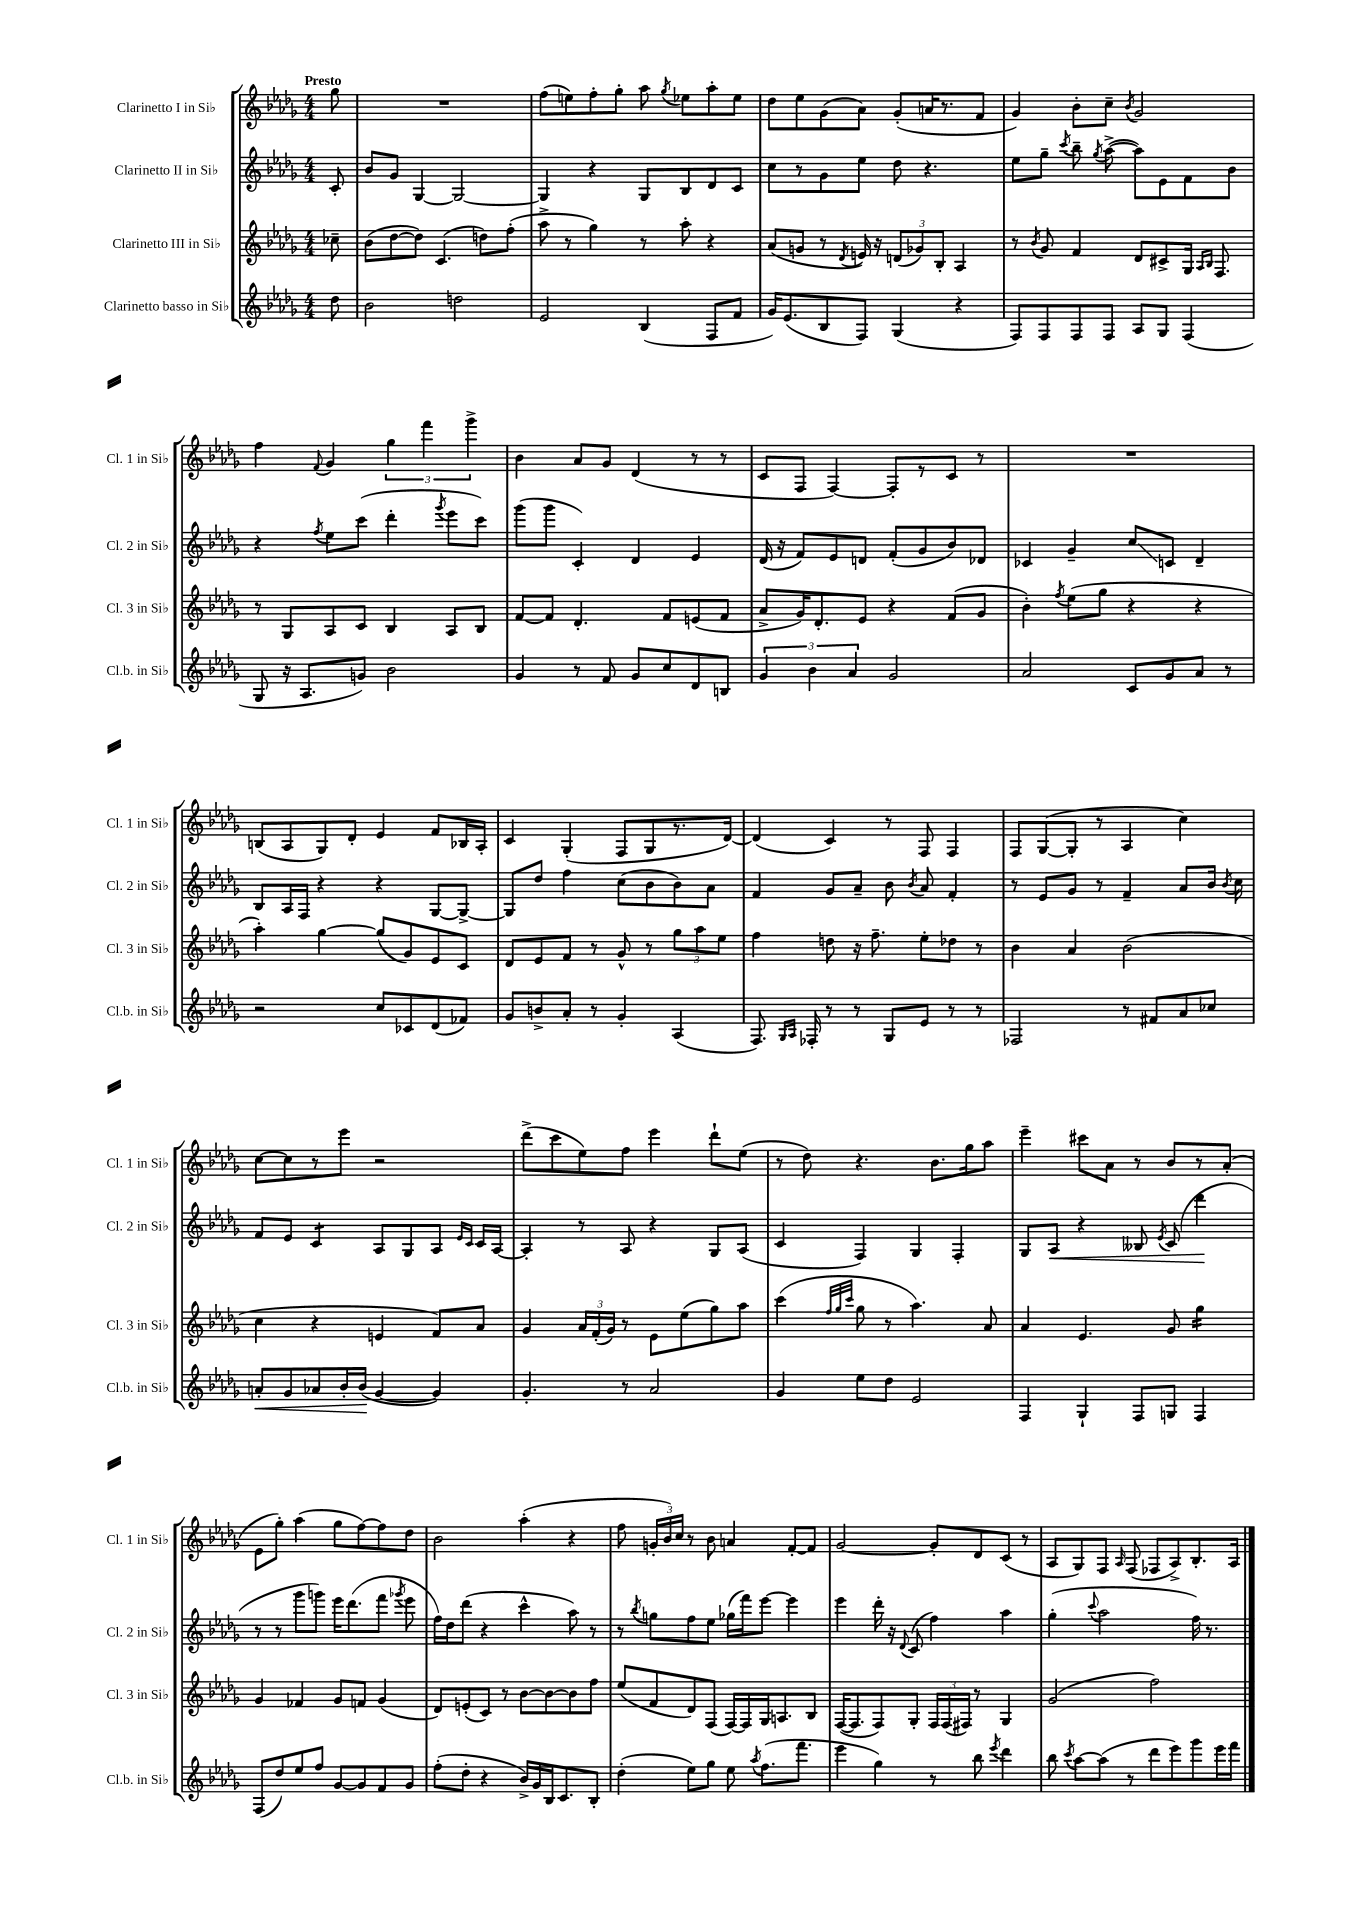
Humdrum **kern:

**kern	**kern	**kern	**kern
*staff4	*staff3	*staff2	*staff1
*clefG2	*clefG2	*clefG2	*clefG2
*k[b-e-a-d-g-]	*k[b-e-a-d-g-]	*k[b-e-a-d-g-]	*k[b-e-a-d-g-]
*M4/4	*M4/4	*M4/4	*M4/4
8dd-	8cc-~	8c'	8gg-
=	=	=	=
2b-	(8b-	8b-	1r
.	[8dd-	8g-	.
.	8dd-])	[4G-	.
.	(4.c	.	.
2dd	.	2G-_	.
.	8dd)	.	.
.	(8ff'	.	.
=	=	=	=
2e-	8aa-^	4G-]	(8ff
.	8r	.	8ee)
.	4gg-)	4r	8ff'
.	.	.	8gg-'
(4B-	8r	8G-	8aa-
.	.	.	8qgg-
.	8aa-'	8B-	8ee-
8F	4r	8d-	8aa-'
8f	.	8c	8ee-
=	=	=	=
16g-)	(8a-	8cc	8dd-
(8.e-	.	.	.
.	8g	8r	8ee-
8B-	8r	8g-	(8g-
.	8qd-	.	.
8F)	16e)	8ee-	8a-)
.	16r	.	.
(4G-	(12d	8dd-	(8g-'
.	12g-)	.	.
.	.	4.r	16a
.	12B-'	.	.
.	.	.	8.r
4r	4A-	.	.
.	.	.	8f
=	=	=	=
8F)	8r	8ee-	4g-)
.	8qb-	.	.
8F	8g-	8gg-~	.
.	.	8qccc	.
8F	4f	8bb-~	8b-'
.	.	8qgg-	.
8F	.	([8aa-^	8cc~
.	.	.	8qb-
8A-	8d-	8aa-])	2g-
8G-	8c#^	8e-	.
(4F	16G-	8f	.
.	16qqA-	.	.
.	16qqB-	.	.
.	8.F	.	.
.	.	8b-	.
=	=	=	=
8G-	8r	4r	4ff
16r	8G-	.	.
8.A-	.	.	.
.	.	8qff	8qqf
.	8A-	8ee-	4g-
8g)	8c	(8ccc	.
2b-	4B-	4ddd-'	6gg-
.	.	.	6fff
.	.	8qggg-	.
.	8A-	8eee-	.
.	.	.	6ggg-^
.	8B-	8ccc)	.
=	=	=	=
4g-	[8f	(8ggg-	4b-
.	8f]	8ggg-	.
8r	4.d-'	4c')	8a-
8f	.	.	8g-
8g-	.	4d-	(4d-
8cc	8f	.	.
8d-	(8e	4e-	8r
8B	8f	.	8r
=	=	=	=
6g-	8a-^	(16d-	8c
.	.	16r	.
.	16g-)	8f)	8F
6b-	.	.	.
.	8.d-'	.	.
.	.	8e-	[4F)
6a-	.	.	.
.	8e-	8d	.
2g-	4r	(8f'	8F']
.	.	8g-	8r
.	(8f	8b-)	8c
.	8g-	8d-	8r
=	=	=	=
2a-	4b-')	4c-	1r
.	8qff	.	.
.	(8ee-	4g-~	.
.	8gg-	.	.
8c	4r	8cc	.
8g-	.	8c	.
8a-	4r	4d-~	.
8r	.	.	.
=	=	=	=
2r	4aa-')	8B-	(8B
.	.	16A-	8A-
.	.	16F	.
.	[4gg-	4r	8G-)
.	.	.	8d-'
8cc	(8gg-]	4r	4e-
8c-	8g-)	.	.
(8d-	8e-	[8G-	8f
8f-)	8c	8G-^_	16B-
.	.	.	16A-'
=	=	=	=
8g-	8d-	8G-]	4c
8b^	8e-	8dd-	.
8a-'	8f	4ff	(4G-'
8r	8r	.	.
4g-'	8g-^^	(8cc	8F
.	8r	8b-	8G-
(4A-	12gg-	8b-)	8.r
.	12aa-	.	.
.	.	8a-	.
.	12ee-	.	.
.	.	.	[16d-)
=	=	=	=
8.F)	4ff	4f	(4d-]
16qqG-	.	.	.
16qqA-	.	.	.
16F-'	.	.	.
8r	8dd	8g-	4c)
8r	16r	8a-~	.
.	8.ff~	.	.
8G-	.	8b-	8r
.	.	8qb-	.
8e-	8ee-'	8a-	8F
8r	8dd-	4f'	4F
8r	8r	.	.
=	=	=	=
2F-	4b-	8r	8F
.	.	8e-	([8G-
.	4a-	8g-	8G-']
.	.	8r	8r
8r	(2b-	4f~	4A-
8f#	.	.	.
8a-	.	8a-	4cc)
8cc-	.	16b-	.
.	.	8qb-	.
.	.	16cc	.
=	=	=	=
8a'	4cc	8f	[8cc
8g-	.	8e-	8cc]
8a-	4r	4c	8r
16b-'	.	.	8eee-
(16b-	.	.	.
[4g-	4e	8A-	2r
.	.	8G-	.
4g-])	8f)	8A-	.
.	.	16qqe-	.
.	.	16qqc	.
.	8a-	16c	.
.	.	[16A-	.
=	=	=	=
4.g-'	4g-	4A-']	(8ddd-^
.	.	.	8ccc
.	24a-	8r	8ee-)
.	(24f'	.	.
.	24g-)	.	.
8r	8r	8A-	8ff
2a-	8e-	4r	4eee-
.	(8ee-	.	.
.	8gg-)	8G-	8ddd-`
.	8aa-	(8A-	(8ee-
=	=	=	=
4g-	(4ccc	4c	8r
.	.	.	8dd-)
.	32qqff	.	.
.	32qqgg-	.	.
.	32qqccc	.	.
8ee-	8gg-	4F)	4.r
8dd-	8r	.	.
2e-	4.aa-)	4G-	.
.	.	.	8.b-
.	.	4F'	.
.	.	.	16gg-
.	8a-	.	8aa-
=	=	=	=
4F	4a-	8G-	4eee-~
.	.	8A-	.
4G-`	4.e-	4r	8ccc#
.	.	.	8a-
8F	.	8B--	8r
.	.	8qe-	.
8G	8g-	(8c	8b-
4F	4gg-	4ddd-	8r
.	.	.	(8a-'
=	=	=	=
(8F	4g-	8r	8e-
8dd-)	.	8r	8gg-')
8ee-	4f-	8ggg-	(4aa-
8ff	.	8ggg)	.
[8g-	8g-	16eee-	8gg-
.	.	(8.ddd-	.
8g-]	8f	.	[8ff)
8f	(4g-	8fff	8ff]
.	.	8qggg-	.
8g-	.	8eee-	8dd-
=	=	=	=
(8ff'	8d-)	16ff)	2b-
.	.	16dd-	.
8dd-'	(8e'	(8ddd-	.
4r	8c)	4r	.
.	8r	.	.
16b-^)	[8b-	4ccc^^	(4aa-'
16g-	.	.	.
16B-	8b-_	.	.
8.c	.	.	.
.	8b-]	8aa-)	4r
8B-'	8ff	8r	.
=	=	=	=
(4dd-'	(8ee-	8r	8ff
.	.	8qbb-	.
.	8f	8gg	24g'
.	.	.	24b-)
.	.	.	24cc
8ee-)	8d-)	8ff	8r
8gg-	(8F	8ee-	8b-
8ee-	[16F)	(16gg-	4a
.	16F]	16fff)	.
8qaa-	.	.	.
(8.ff	16G-	[8eee-	.
.	8.A	.	.
.	.	4eee-]	[8f'
8.fff	.	.	.
.	8B-	.	8f]
=	=	=	=
4eee-	([16F	4eee-	[2g-
.	8.F]	.	.
4gg-)	8F)	16ddd-'	.
.	.	16r	.
.	.	8qqd-	.
.	8G-'	(8c	.
8r	24F	4ff)	8g-']
.	(24F	.	.
.	24F#)	.	.
8bb-	8r	.	8d-
8qeee-	.	.	.
4ddd-	4G-	4aa-	(8c
.	.	.	8r
=	=	=	=
8bb-	(2g-	(4gg-'	8A-
8qccc	.	.	.
[8aa-	.	.	8G-)
.	.	8qqccc	.
(8aa-]	.	2aa-	8F
.	.	.	16qqA-
8r	.	.	(8F
8ddd-	2ff)	.	8F-
8eee-)	.	.	8A-^)
8ggg-	.	16ff)	8.B-'
.	.	8.r	.
16eee-	.	.	.
16fff	.	.	16A-
==	==	==	==
*-	*-	*-	*-
